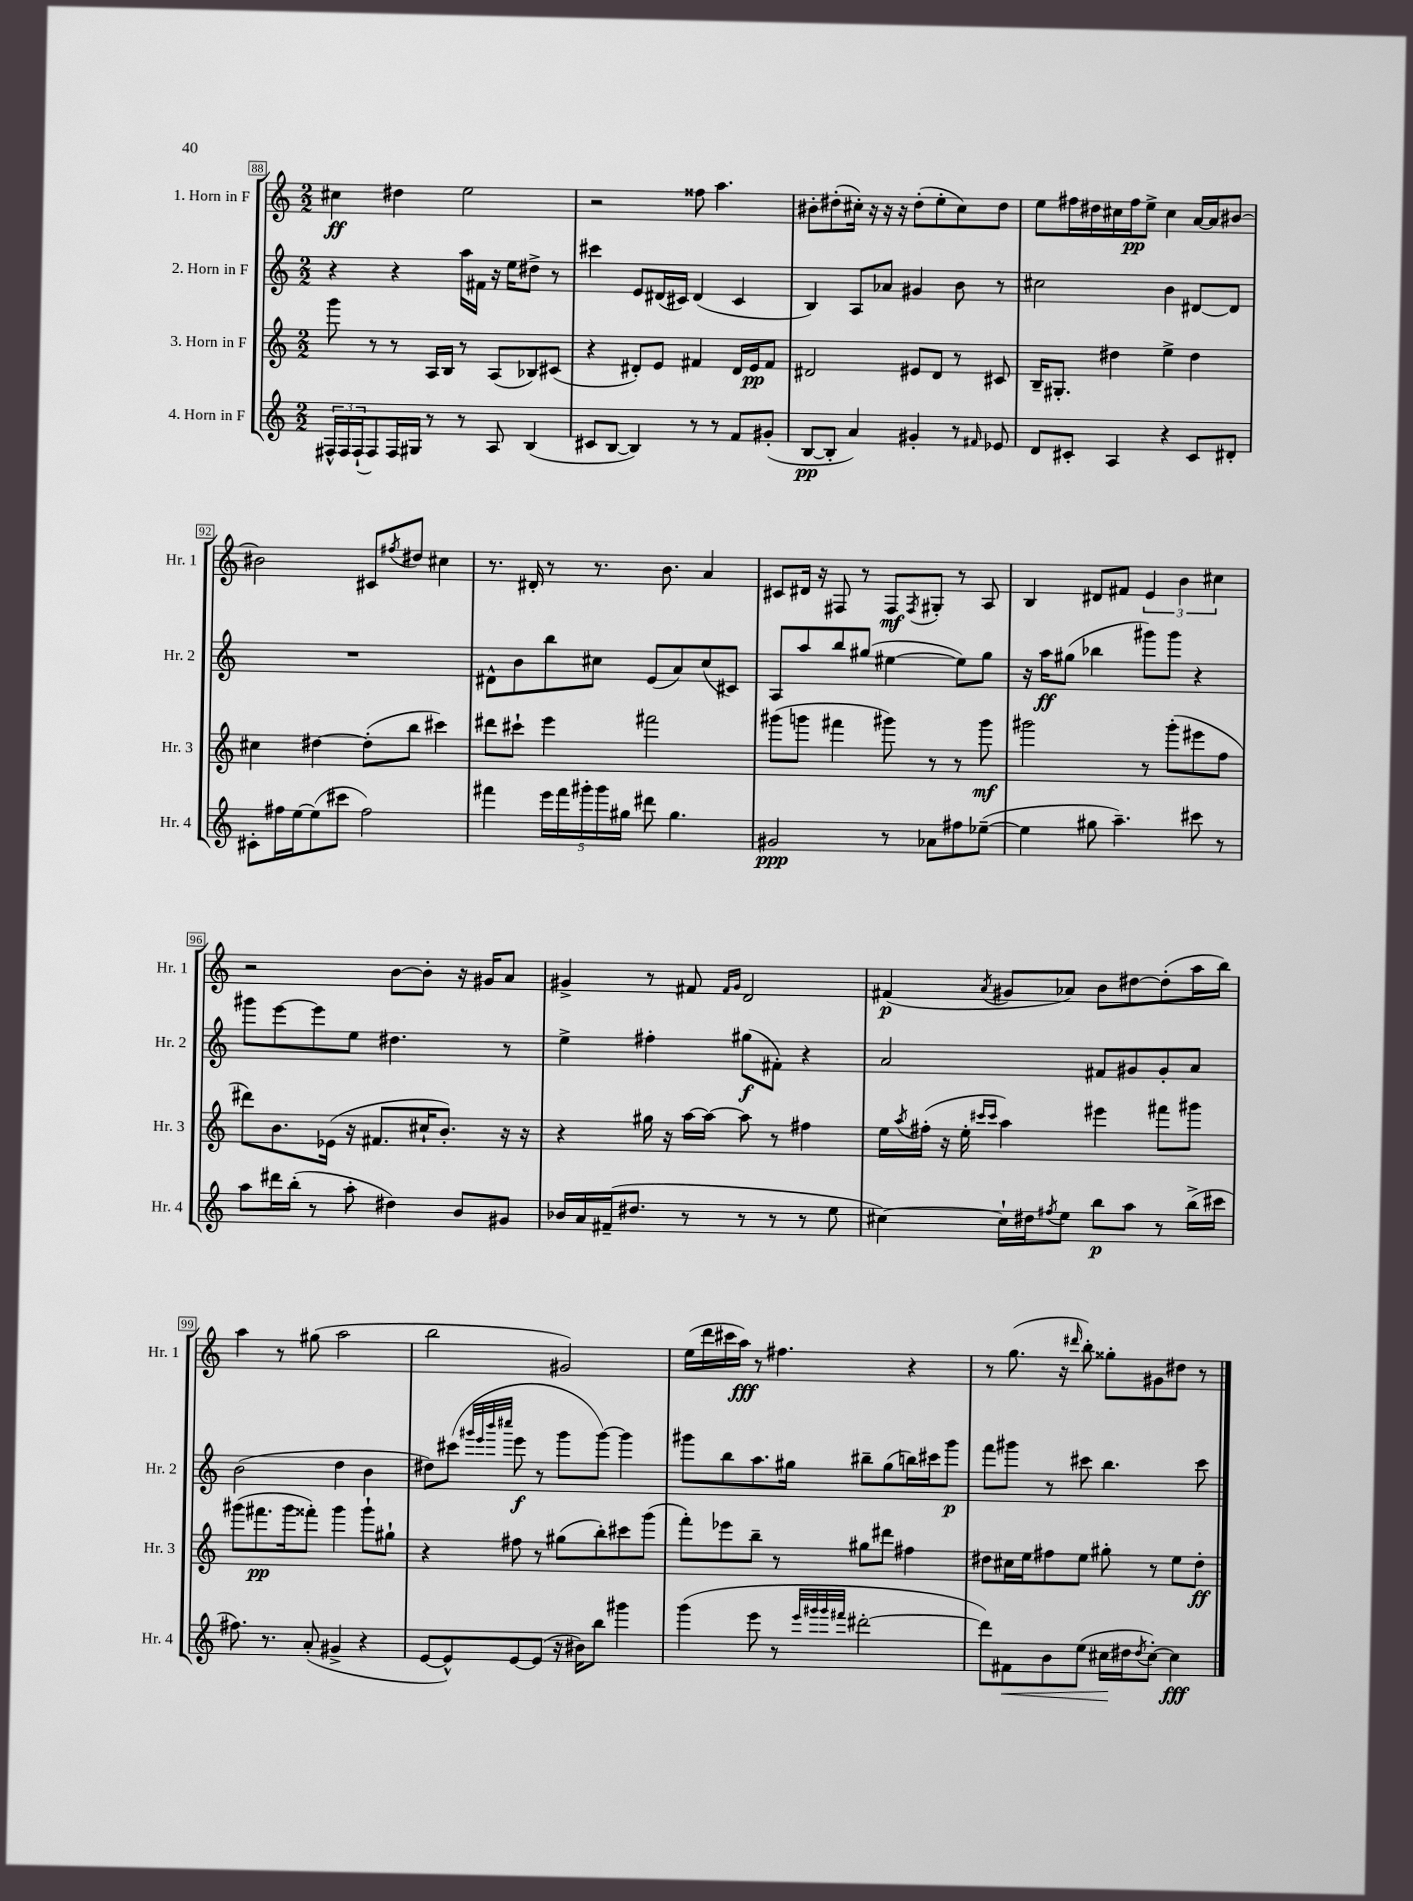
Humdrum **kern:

**kern	**kern	**kern	**kern
*staff4	*staff3	*staff2	*staff1
*clefG2	*clefG2	*clefG2	*clefG2
*k[]	*k[]	*k[]	*k[]
*M2/2	*M2/2	*M2/2	*M2/2
24F#^^/LL	8ggg\	4r	4cc#\
24F#/	.	.	.
(24F#`/J	.	.	.
8F#/)	8r	.	.
16F#/L	8r	4r	4dd#\
16G#/JJ	.	.	.
8r	16A/LL	.	.
.	16B/JJ	.	.
8r	8r	16aa\LL	2ee\
.	.	16f#\JJ	.
8A/	(8A/L	16r	.
.	.	16ee\LK	.
(4B/	8B-/)	8dd#^\J	.
.	(8c#/J	8r	.
=	=	=	=
8c#/L	4r	4ccc#\	2r
[8B/J	.	.	.
4B/])	8d#'/L)	8e/L	.
.	8e/J	(16d#/L	.
.	.	16c#/JJ)	.
8r	4f#/	(4d#/	8ff##\
8r	.	.	4.aa\
8f/L	16d#/LL	4c#/	.
.	16e/J	.	.
(8g#'/J	8f#/J	.	.
=	=	=	=
[8B/L	2d#/	4B/)	8b#'\L
8B'/]J	.	.	(8dd#'\
4a/)	.	8A/L	16cc#'\Jk)
.	.	.	16r
.	.	8a-/J	16r
.	.	.	16r
4g#'/	8e#/L	4g#/	(8dd#'\L
.	8d#/J	.	8ee'\
8r	8r	8b\	8cc#\)
16qqf#/	.	.	.
8e-/	8c#/	8r	8dd#\J
=	=	=	=
8d/L	16B~/LK	2cc#\	8ee\L
.	8.G#'/J	.	.
8c#'/J	.	.	16ff#\L
.	.	.	16dd#\
4A/	4dd#\	.	16cc#\
.	.	.	16ff#\J
.	.	.	8ee^\J
4r	4ee^\	4b\	4cc#\
8c#/L	4dd#\	[8d#/L	[16a/LL
.	.	.	16a/]J
8d#'/J	.	8d#/]J	[8b#/J
=	=	=	=
8c#'\L	4cc#\	1r	2b#\]
16ff#\L	.	.	.
[16ee\J	.	.	.
(8ee\]	[4dd#\	.	.
8ccc#\J	.	.	.
2ff#\)	(8dd#'\]L	.	8c#/L
.	.	.	8qff#/
.	8bb\J	.	8dd#/J
.	4ccc#\)	.	4cc#\
=	=	=	=
4fff#\	8ddd#\L	8d#^^\L	8.r
.	8ccc#`\J	8b\	.
.	.	.	16d#'/
20eee\LL	4eee\	8bb\	8r
20fff#\	.	.	.
20ggg#'\	.	.	.
.	.	8cc#\J	8.r
20ggg#\	.	.	.
20gg#\JJ	.	.	.
8ddd#\	2fff#\	(8e/L	.
.	.	.	8.b\
4.gg#\	.	8a/)	.
.	.	(8cc#/	4a/
.	.	8c#/J)	.
=	=	=	=
2g#/	(8ggg#\L	8A/L	8c#/L
.	8ggg\J	8aa/	16d#/Jk
.	.	.	16r
.	4fff#\	8bb/	8F#/
.	.	(8gg#/J	8r
8r	8ggg#\)	[4ee#\	8F#/L
.	.	.	8qF#/
8a-\L	8r	.	8G#'/J
8ff#\	8r	8ee#\]L)	8r
([8ee-~\J	8ggg#\	8gg#\J	8A/
=	=	=	=
4ee-\]	2ggg#\	16r	4B/
.	.	16aa\LK	.
.	.	(8gg#\J	.
8gg#\	.	4bb-\	8d#/L
4.aa~\)	.	.	8f#/J
.	8r	8ggg#\L)	6e/
.	(8ggg#'\L	8ggg#\J	.
.	.	.	6b\
8ccc#\	8eee#\	4r	.
.	.	.	6cc#\
8r	8ff\J	.	.
=	=	=	=
8aa\L	8ddd#\L)	8ggg#\L	2r
16ddd#\L	8.b\	[8eee\	.
(16bb'\JJ	.	.	.
8r	.	8eee\]	.
.	(16e-\Jk	.	.
8aa'\	16r	8ee\J	.
.	8.f#/L	.	.
4dd#\)	.	4.dd#\	[8b\L
.	16cc#`/K	.	8b'\]J
.	8.b'/J)	.	.
8b/L	.	.	16r
.	.	.	16g#/LK
8g#/J	16r	8r	8a/J
.	16r	.	.
=	=	=	=
16b-/LL	4r	4ee^\	4g#^/
16a/	.	.	.
(16f#~/J	.	.	.
8.dd#/J	.	.	.
.	16gg#\	4ff#'\	8r
.	16r	.	.
8r	[16aa\LL	.	8f#/
.	16aa\_JJ	.	.
.	.	.	16qqf#/LL
.	.	.	16qqg#/JJ
8r	8aa\]	(8gg#\L	2d/
8r	8r	8f#'\J)	.
8r	4ff#\	4r	.
8ee\	.	.	.
=	=	=	=
[4cc#\)	16ee\LL	2a/	(4f#/
.	8qaa/	.	.
.	(16ff#'\JJ	.	.
.	16r	.	.
.	16ee'\	.	.
.	16qqccc#/LL	.	.
.	16qqccc#/JJ	.	8qa/
16cc#`\]LL	4aa\)	.	8g#/L
16dd#\J	.	.	.
8qff#/	.	.	.
8ee\J	.	.	8a-/J)
8bb\L	4eee#\	8f#/L	8b\L
8aa\J	.	8g#/	[8dd#\
8r	8fff#\L	8g#'/	(8dd#'\]
(16bb^\LL	8ggg#\J	8a/J	16aa\L
16ccc#\JJ	.	.	16bb\JJ)
=	=	=	=
8.ff#\)	(8ggg#\L	(2b\	4aa\
.	8.fff#\	.	.
8.r	.	.	.
.	.	.	8r
.	16ggg#\k	.	.
(8a'/	8fff##'\J)	.	(8gg#\
4g#^/	4ggg#\	4dd\	2aa\
4r	8ggg#`\L	4b\	.
.	8gg#`\J	.	.
=	=	=	=
[8e/L	4r	8dd#\L)	2bb\
8e^^/])	.	(8ccc#\J	.
.	.	32qqggg#/LLL	.
.	.	32qqeee/	.
.	.	32qqbbb/	.
.	.	32qqcccc#/JJJ	.
[8e/	8ff#\	8eee\	.
(8e/]J	8r	8r	.
16r	(8gg#\L	8ggg#\L	2g#/)
16b#\LK)	.	.	.
8bb\J	8bb'\)	[8ggg#\J)	.
4ggg#\	8ccc#\	4ggg#\]	.
.	(8ggg\J	.	.
=	=	=	=
(4ggg\	8fff'\L)	8ggg#\L	(16ee\LL
.	.	.	16ddd\
.	8eee-\	8bb\	16ccc#\
.	.	.	16aa\JJ)
8eee\	8bb~\J	8.aa\	8r
8r	8r	.	4.ff#\
.	.	16gg#\Jk	.
32qqeee/LLL	.	.	.
32qqggg#/	.	.	.
32qqggg#/	.	.	.
32qqfff#/JJJ	.	.	.
[2ddd#'\	8gg#\L	8bb#~\L	.
.	8ddd#\J	(8gg#\	.
.	4ff#\	16bb\L)	4r
.	.	16ccc#\J	.
.	.	8ggg#\J	.
=	=	=	=
8ddd#\]L)	8dd#\L	8fff\L	8r
8f#\	16cc#\L	8ggg#\J	(8.gg\
.	16ee\J	.	.
8b\	8ff#\	8r	.
.	.	.	16r
.	.	.	16qqddd#/
(8ee\J	8ee\J	8ccc#\	8bb'\)
16cc#\LL	8gg#'\	4.bb\	8gg##'\L
16dd#\J	.	.	.
8qdd#/	.	.	.
[8cc#'\J)	8r	.	8g#\
4cc#\]	8ee\L	.	8dd#\J
.	8dd#'\J	8ccc#\	8r
==	==	==	==
*-	*-	*-	*-
